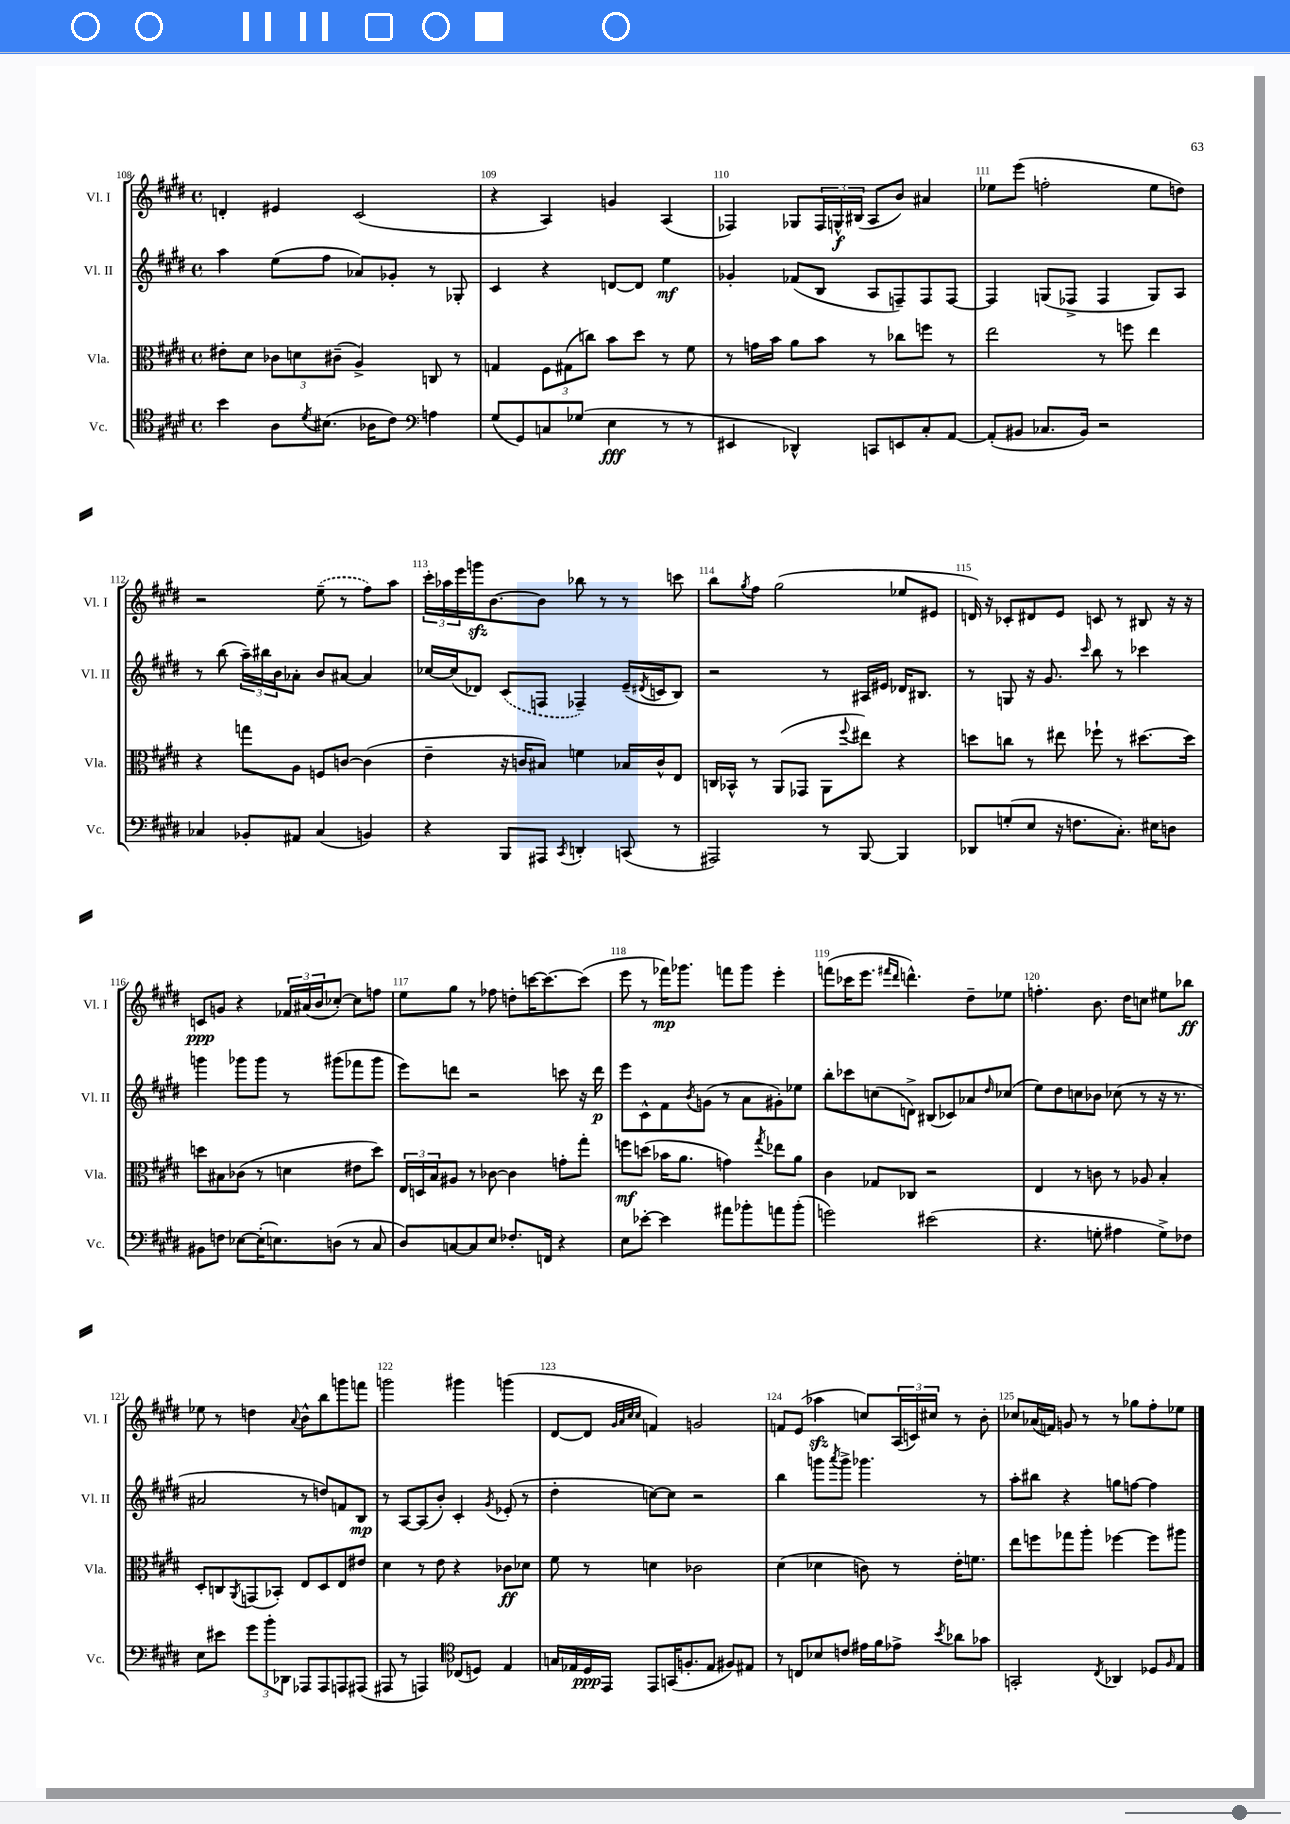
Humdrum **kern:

**kern	**kern	**kern	**kern
*staff4	*staff3	*staff2	*staff1
*clefC4	*clefC3	*clefG2	*clefG2
*k[f#c#g#d#]	*k[f#c#g#d#]	*k[f#c#g#d#]	*k[f#c#g#d#]
*M4/4	*M4/4	*M4/4	*M4/4
*met(c)	*met(c)	*met(c)	*met(c)
4b\	8e#'\L	4aa\	4d'/
.	8d#\J	.	.
8A\L	12c-\L	(8ee\L	4e#/
.	12d\	.	.
8qd#/	.	.	.
(8.B#\J	.	8ff#\J	.
.	(12c#~\J	.	.
.	4A^/)	8a-/L)	(2c#/
16A-\LK	.	.	.
8c#\J)	.	8g-'/J	.
*clefF4	*	*	*
4A\	8C/	8r	.
.	8r	8G-'/	.
=	=	=	=
(8G#/L	4G/	4c#/	4r
8GG#/)	.	.	.
8C/	12F#\L	4r	4A/)
.	(12G#\	.	.
(8G-/J	.	.	.
.	12cc\J)	.	.
4E\	8b\L	[8d/L	4g/
.	8dd#\J	8d/]J	.
8r	8r	4ee\	(4A/
8r	8f#\	.	.
=	=	=	=
4EE#/	8r	4g-'/	4F-/)
.	16g\LL	.	.
.	16b\JJ	.	.
4DD-^^/)	8a\L	(8f-/L	8G-/L
.	8b\J	8B/J	24F-/L
.	.	.	24G^^/
.	.	.	(24B#/JJ
8CC/L	8r	8A/L	8A/L
8EE/	8cc-\L	8F~/)	8b/J)
8C#'/	8ff\J	8F/	4a#/
[8AA/J	8r	[8F/J	.
=	=	=	=
(8AA'/]L	2ee\	4F/]	8ee-\L
8BB#/J	.	.	(8eee\J
8.C-/L	.	(8G/L	2ff'\
.	.	8F-^/J	.
16BB#/Jk)	.	.	.
2r	8r	4F-/	.
.	8ff\	.	.
.	4ee\	8G/L)	8ee-\L
.	.	8A/J	8dd\J)
=	=	=	=
4C-/	4r	8r	2r
.	.	(8bb\	.
8BB-'/L	8gg\L	24aa~\LL)	.
.	.	24bb#\	.
.	.	24b\J	.
8AA#/J	8A\J	8a-'\J	.
(4C-/	8F/L	8b/L	(8ee~\
.	[8c/J	[8a#/J	8r
4BB/)	(4c\]	4a#/]	8ff#\L)
.	.	.	8aa\J
=	=	=	=
4r	4e~\	[16cc-/LL	24ccc#'\LL
.	.	.	24aa-\
.	.	(16cc-/]J	.
.	.	.	24eee\
.	.	8d-/J)	16ggg\J
.	.	.	[8.b\
8BBB/L	16r	(8c#/L	.
.	16c/LK	.	.
8AAA#/J	8B#/J)	8F/J	8b\]J
8qCC#/	.	.	.
4DD'/	4f\	4F-~/)	8bb-\
.	.	.	8r
(8CC/	16B-/LL	(16e~/LL	8r
.	.	8qd#/	.
.	16c^^/J	16c/J	.
8r	8E/J	8B/J)	8ccc\
=	=	=	=
2AAA#/)	16C/LL	2r	8bb\L
.	16BB-^^/JJ	.	.
.	.	.	8qgg#/
.	8r	.	8ff#\J
.	(8AA/L	.	(2gg#\
.	8GG-/J	.	.
8r	8AA\L	8r	.
.	8qqff#/	.	.
[8BBB/	8ee#\J)	16A#/LL	.
.	.	16e#/JJ	.
4BBB/]	4r	16d-/LK	8ee-/L
.	.	8.B#/J	.
.	.	.	8e#/J
=	=	=	=
8DD-/L	8dd\L	8r	16d/)
.	.	.	16r
(8G'/	8cc\J	8G/	8c-'/L
8E/J	8r	16r	8d#/
.	.	8.g#/	.
16r	8ee#\	.	8e/J
8.F\L	.	.	.
.	.	16qqccc#/	.
.	8ff-`\	8bb\	8c/
8.C#'\J)	8r	8r	8r
.	[8.dd#\L	4ccc-\	8B#/
16E#\LK	.	.	.
8D\J	.	.	16r
.	16dd#\]Jk	.	16r
=	=	=	=
8BB#\L	8dd\L	4ggg\	8c/L
8F\J	8B#\	.	8g/J
[8E-\L	(8c-\J	8ggg-\L	4r
(16E-'\]K	8r	8ggg-\J	.
8.E\)	.	.	.
.	4d\	8r	24f-/LL
.	.	.	(24a#/
.	.	.	24b/J
(8D\J	.	(8ggg#\L	[8cc-'/J)
8r	8e#\L	8fff-\	8cc-\]L
8C#/	8dd\J)	8ggg#\J	8ff\J
=	=	=	=
8D#/L)	24E/LL	8eee\L)	8ee\L
.	24D/	.	.
.	24B/J	.	.
[8C/	8A#/J	8ddd\J	8gg#\J
8C/]	8r	2r	8r
8E/J	[8c-\	.	8ff-\
8.F-'/L	4c-\]	.	8dd'\L
.	.	.	[16ccc\K
16FF/Jk	.	.	8.ccc\_
4r	8g'\L	8ccc\	.
.	8gg#'\J	16r	(8ccc\]J
.	.	16ddd\	.
=	=	=	=
8E\L	8ff\L	8eee\L	8eee\
[8e-'\J	(8dd\J	8c#^^\	8r
4e-\]	16b-\LK	8f#\	16fff-\LK)
.	8.a\J	.	8.ggg-\J
.	.	8qb/	.
.	.	(8g\J	.
8a#\L	4g\)	8r	8fff\L
8b-'\	.	8a\L	8ggg-\J
.	8qgg#/	.	.
8a\	8ee-\L	8g#'\)	4eee'\
(8b-'\J	8a\J	8ee-\J	.
=	=	=	=
2g\)	4c#\	8bb'\L	(8fff\L
.	.	8ccc-\	16ccc-\K
.	.	.	8.eee\J
.	8G-/L	(8cc\	.
.	.	.	16qqfff#/LL
.	.	.	16qqddd#/JJ
.	8C-/J	8d^\J)	4.ddd^^\)
(2e#\	2r	(8B#/L	.
.	.	8c-/)	.
.	.	8a-/	8dd#~\L
.	.	16qqdd#/	.
.	.	(8cc-/J	8ee-\J
=	=	=	=
4.r	4E/	8ee\L)	4.ff'\
.	.	8dd#\	.
.	8r	8cc\	.
8G'\	8c\	8b-\J	8.b\
4A#\	8r	(8cc-\	.
.	.	.	16dd#\LK
.	8A-/	8r	8cc\J
8G^\L)	4B'/	16r	8ee#\L
.	.	8.r	.
8F-\J	.	.	8bb-\J
=	=	=	=
8E\L	8D#'/L	2a#/	8ee-\
8e#\J	8C/	.	8r
.	8qAA/	.	.
12g#\L	(8GG/	.	4dd\
12b'\	.	.	.
.	8BB-'/J)	.	.
12DD-\J	.	.	.
.	.	.	8qqa/
8AAA-/L	8E/L	8r	8b^^\L
8AAA-/	8D#/	8dd/L)	8bb\
8AAA/	8E/	8f/	8ggg\
(8AAA#/J	8e#/J	8B/J	8fff\J
=	=	=	=
8AAA#/	4d#\	8r	2ggg\
8r	.	[8A/L	.
4AAA/)	8r	(8A/]	.
.	8e\	8b'/J)	.
*clefC4	*	*	*
(8C-/L	4r	4c#'/	4ggg#\
8D/J)	.	.	.
.	.	8qg#/	.
4E/	8c-\L	(8e-'/	(4ggg\
.	8d-\J	8r	.
=	=	=	=
16G/LL	8f#\	4dd#'\	[8d#/L
16E-/	.	.	.
16D#/	8r	.	8d#/]J
16EE/JJ	.	.	.
.	.	.	32qqg#/LLL
.	.	.	32qqa/
.	.	.	32qqcc#/
.	.	.	32qqcc#/JJJ
8EE/L	4d\	[8cc\L)	4f/)
(16GG/K	.	8cc\]J	.
8.F'/	.	.	.
.	2c-\	2r	2g/
8E-/J	.	.	.
8F#/L)	.	.	.
8E#/J	.	.	.
=	=	=	=
8r	(4d#\	4bb\	8f/L
8C/L	.	.	(8e/J
8B-/	4d-\	8ggg\L	4aa-\
.	.	8qaaa/	.
8c/J	.	8ggg^\J	.
16e#\LL	8c\)	4.ggg-\	8cc/L)
16f#\J	.	.	.
8e-^\J	8r	.	(24A/L
.	.	.	24c/)
.	.	.	24cc#/JJ
8qb/	.	.	.
8a-\L	16e'\LK	.	8r
.	8.f\J	.	.
8g-\J	.	8r	8b'\
=	=	=	=
2GG'/	8ee\L	8aa'\L	8cc-/L
.	8ff\	8bb#\J	(16a-/L
.	.	.	16f/JJ)
.	8gg-\	4r	8g/
.	8aa'\J	.	8r
8qC#/	.	.	.
4AA-/	[4ff-\	8gg\L	8r
.	.	[8ff\J	8gg-\L
8D-/L	8ff-\]L	4ff\]	8ff#'\
16qqF#/	.	.	.
8E/J	8aa#\J	.	8ee-\J
==	==	==	==
*-	*-	*-	*-
